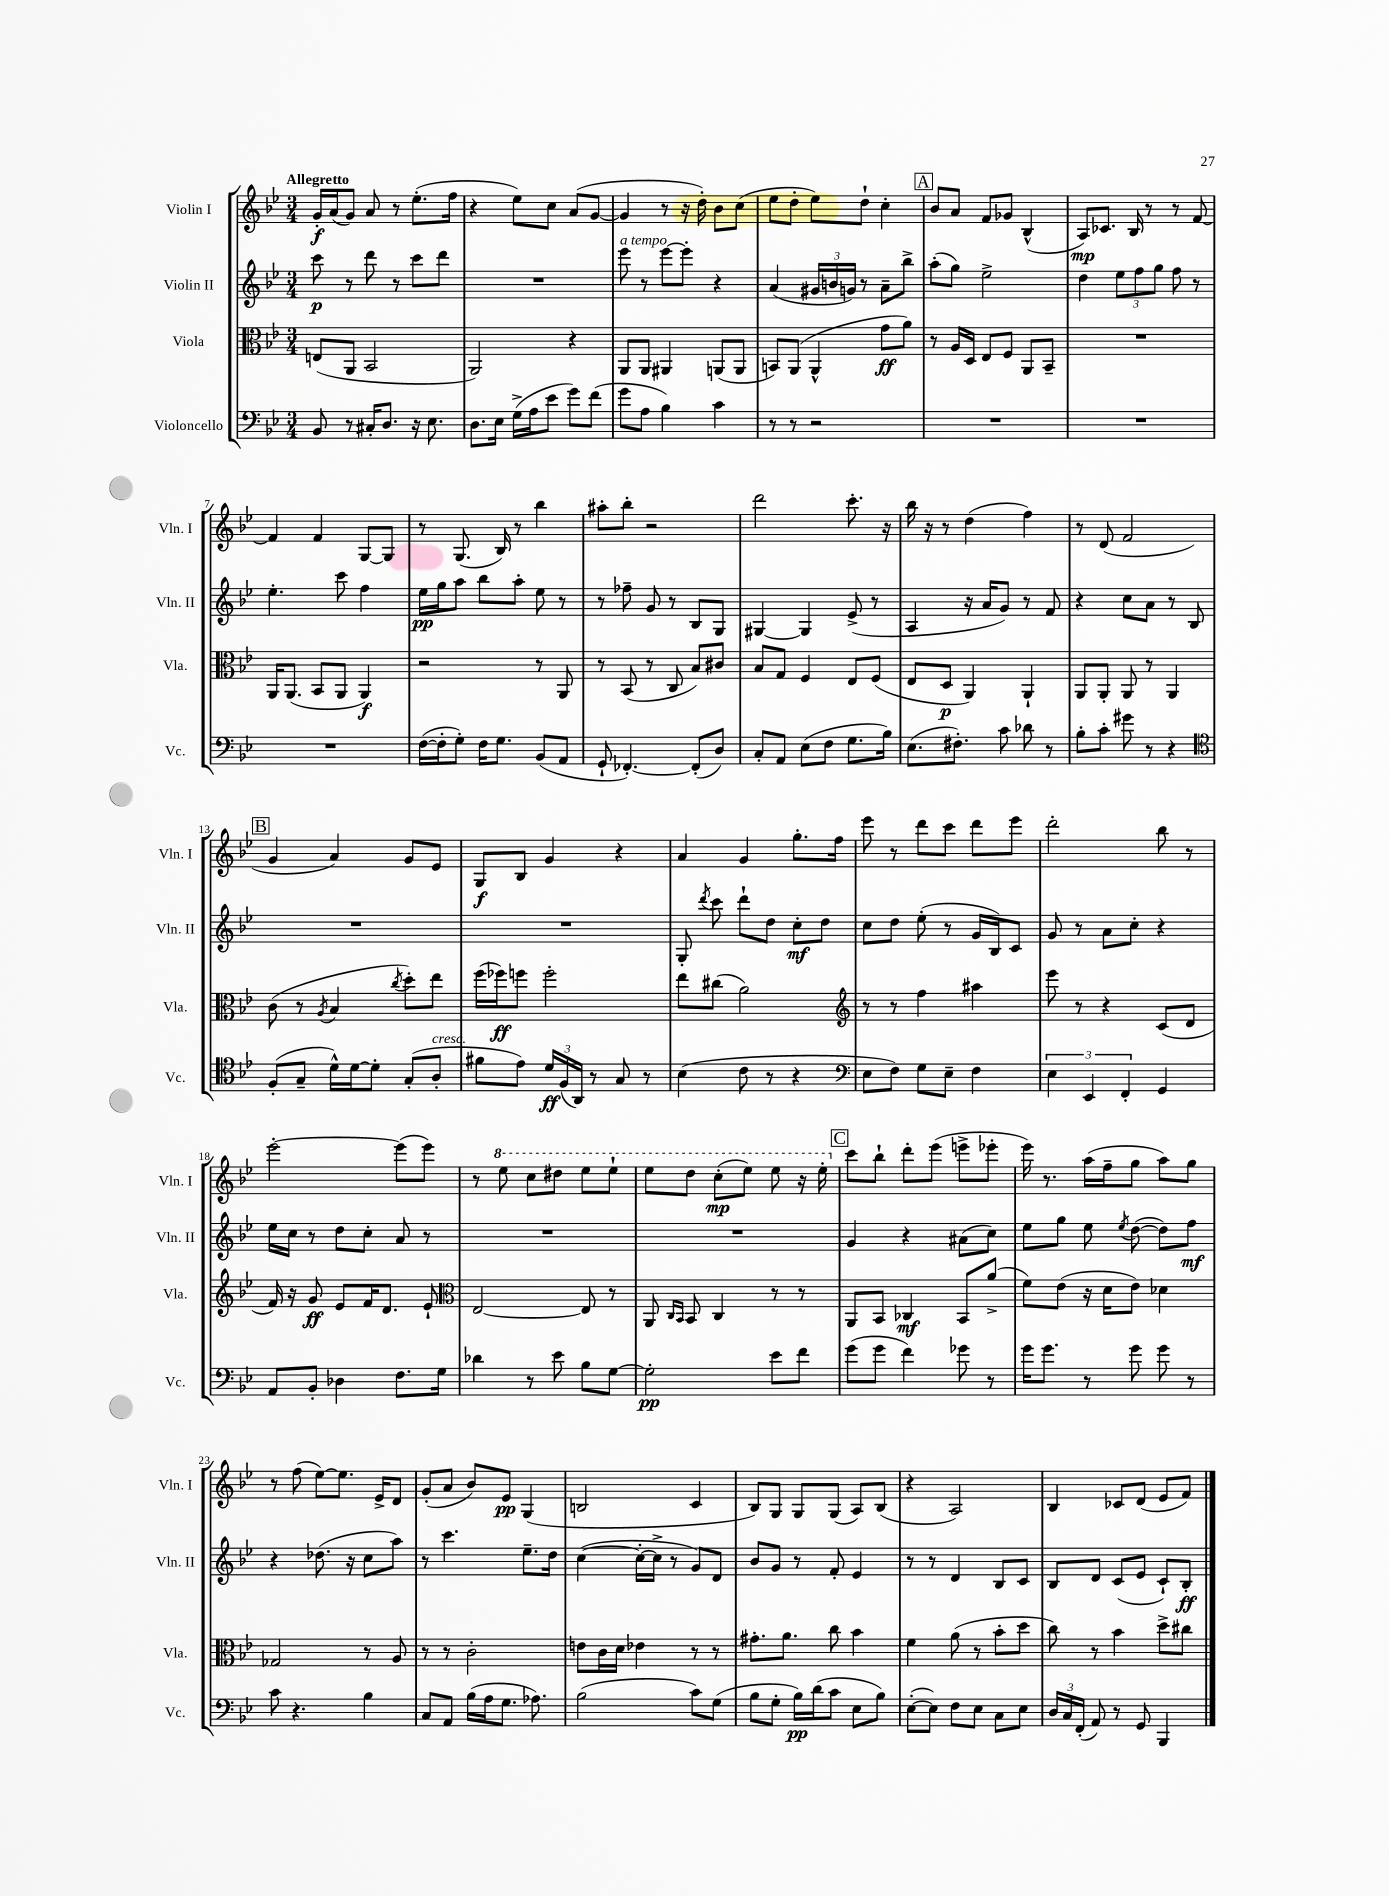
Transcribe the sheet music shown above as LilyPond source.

<<
\new StaffGroup <<
\new Staff = "s0" \with { instrumentName = "Violin I" shortInstrumentName = "Vln. I" } {
    \clef treble \key bes \major \numericTimeSignature \time 3/4 \tempo "Allegretto"
    \autoBeamOff g'16[-.\f a'16( g'8]) a'8 r8 ees''8.[-.( f''16] |
    r4 ees''8[) c''8] a'8[( g'8]~ |
    g'4 r8 r16 d''16-.) bes'8[ c''8]( |
    ees''8[ d''8]-. ees''8[) d''8]-! c''4-. |
    \mark \markup { \box "A" } bes'8[ a'8] f'8[ ges'8] bes4-^( |
    a8[\mp) ces'8.] bes16 r8 r8 f'8~ |
    f'4 f'4 g8[~ g8] |
    r8 g8.( bes16) r8 bes''4 |
    ais''8[-. bes''8]-. r2 |
    d'''2 c'''8.-. r16 |
    bes''16 r16 r8 d''4( f''4) |
    r8 d'8( f'2 |
    \mark \markup { \box "B" } g'4 a'4) g'8[ ees'8] |
    g8[\f bes8] g'4 r4 |
    a'4 g'4 g''8.[-. f''16] |
    ees'''8 r8 d'''8[ c'''8] d'''8[ ees'''8] |
    d'''2-. bes''8 r8 |
    ees'''2~-. ees'''8[( ees'''8]) |
    r8 \ottava #1 ees'''8 c'''8[ dis'''8] ees'''8[ ees'''8]-! |
    ees'''8[ d'''8] c'''8[-.\mp( ees'''8]) ees'''8 r16 ees'''16-. \ottava #0 |
    \mark \markup { \box "C" } c'''8[ bes''8]-! d'''8[-. ees'''8]( e'''8[-> ees'''8]-. |
    ees'''16) r8. a''16[( f''16-- g''8] a''8[) g''8] |
    r8 f''8( ees''8[~) ees''8.] ees'16[-> d'8] |
    g'8[-.( a'8] bes'8[) ees'8]\pp g4( |
    b2 c'4 |
    bes8[) g8] g8[ g8]( a8[) bes8]( |
    r4 a2) |
    bes4 ces'8[ d'8]( ees'8[ f'8]) \bar "|." |
}
\new Staff = "s1" \with { instrumentName = "Violin II" shortInstrumentName = "Vln. II" } {
    \clef treble \key bes \major \numericTimeSignature \time 3/4
    \autoBeamOff c'''8\p r8 d'''8 r8 c'''8[ d'''8] |
    R2. |
    ees'''8^\markup { \italic "a tempo" } r8 ees'''8[~ ees'''8]-. r4 |
    a'4( \tuplet 3/2 { gis'16[ b'16 g'16]) } r8 a'8[-- bes''8]-> |
    \mark \markup { \box "A" } a''8[-.( g''8]) ees''2-> |
    d''4 \tuplet 3/2 { ees''8[ f''8 g''8] } f''8 r8 |
    ees''4.-. c'''8 f''4 |
    ees''16[\pp g''16 a''8] bes''8[ a''8]-. ees''8 r8 |
    r8 fes''8-- g'8 r8 bes8[ g8] |
    gis4~ gis4 ees'8->( r8 |
    a4 r16 a'16[ g'8]) r8 f'8 |
    r4 c''8[ a'8] r8 bes8 |
    \mark \markup { \box "B" } R2. |
    R2. |
    g8-. \acciaccatura { d'''8 } c'''8 d'''8[-! d''8] c''8[-.\mf d''8] |
    c''8[ d''8] ees''8-.( r8 g'16[ bes16) c'8] |
    g'8 r8 a'8[ c''8]-. r4 |
    ees''16[ c''16] r8 d''8[ c''8]-. a'8 r8 |
    R2. |
    R2. |
    \mark \markup { \box "C" } g'4 r4 ais'8[( c''8]) |
    ees''8[ g''8] ees''8 \acciaccatura { ees''8 } d''8~( d''8[) f''8]\mf |
    r4 des''8.( r16 c''8[ a''8]) |
    r8 c'''4. ees''8.[-- d''16] |
    c''4~( c''16[~-. c''16]-> r8 g'8[) d'8] |
    bes'8[ g'8] r8 f'8-. ees'4 |
    r8 r8 d'4 bes8[ c'8] |
    bes8[ d'8] c'8[( ees'8] c'8[-!) bes8]-.\ff \bar "|." |
}
\new Staff = "s2" \with { instrumentName = "Viola" shortInstrumentName = "Vla." } {
    \clef alto \key bes \major \numericTimeSignature \time 3/4
    \autoBeamOff e8[( a,8] bes,2 |
    a,2) r4 |
    a,8[ a,8] ais,4 a,8[( a,8] |
    b,8[) a,8]( a,4-^ g'8[\ff a'8]) |
    \mark \markup { \box "A" } r8 a16[ d16] ees8[ f8] a,8[ bes,8]-- |
    R2. |
    a,16[ a,8.]( bes,8[ a,8] a,4\f) |
    r2 r8 a,8 |
    r8 bes,8( r8 c8 bes8[) cis'8] |
    bes8[ g8] f4 ees8[ f8]( |
    ees8[ d8]\p a,4) a,4-! |
    a,8[ a,8]-. a,8 r8 a,4 |
    \mark \markup { \box "B" } c'8( r8 \acciaccatura { a8 } bes4 \acciaccatura { c''8 } d''8[-.) ees''8] |
    f''16[( fes''16\ff) f''8] f''2-. |
    ees''8[ cis''8]( a'2) |
    \clef treble r8 r8 f''4 ais''4 |
    ees'''8 r8 r4 c'8[( d'8] |
    f'16) r16 g'8\ff ees'8[ f'16 d'8.] ees'8-! |
    \clef alto ees2~ ees8 r8 |
    a,8 \grace { c16[ bes,16] } bes,8 c4 r8 r8 |
    \mark \markup { \box "C" } a,8[ bes,8] ces4\mf bes,8[ a'8]->( |
    f'8[) ees'8]( r16 d'16[ ees'8]) des'4 |
    ges2 r8 a8 |
    r8 r8 c'2-. |
    e'8[ c'16 d'16] ees'4 r8 r8 |
    gis'8.[-. a'8.] c''8 bes'4 |
    f'4 a'8( r8 bes'8[-. d''8] |
    c''8) r8 bes'4 d''8[-> cis''8] \bar "|." |
}
\new Staff = "s3" \with { instrumentName = "Violoncello" shortInstrumentName = "Vc." } {
    \clef bass \key bes \major \numericTimeSignature \time 3/4
    \autoBeamOff bes,8 r8 cis16[-. d8.] r16 ees8. |
    d8.[ ees16] g16[->( a16 ees'8] g'8[) f'8]( |
    g'8[ a8] bes4) c'4 |
    r8 r8 r2 |
    \mark \markup { \box "A" } R2. |
    R2. |
    R2. |
    f16[~( f16-. g8]-.) f16[ g8.] bes,8[( a,8] |
    g,8-! fes,4.~-.) fes,8[-.( d8]) |
    c8[-. a,8] ees8[( f8] g8.[ bes16]) |
    ees8.[( fis8.]-.) c'8 des'8 r8 |
    bes8[-. c'8]-. gis'8 r8 r4 |
    \mark \markup { \box "B" } \clef tenor f8[-.( g8]-- d'16[-^) d'16~ d'8]-. g8[-.( a8]-.^\markup { \italic "cresc." } |
    fis'8[ ees'8]) \tuplet 3/2 { d'16[\ff f16( a,16]) } r8 g8 r8 |
    bes4( c'8 r8 r4 |
    \clef bass ees8[ f8]) g8[ ees8]-- f4 |
    \tuplet 3/2 { ees4 ees,4 f,4-. } g,4 |
    a,8[ bes,8]-. des4 f8.[ g16] |
    des'4 r8 ees'8 bes8[ g8]~ |
    g2-.\pp ees'8[ f'8] |
    \mark \markup { \box "C" } g'8[( g'8] f'4) ges'8 r8 |
    g'16[ g'8.] r8 g'8 g'8 r8 |
    c'8 r4. bes4 |
    c8[ a,8] bes16[( a16 g8.] aes8.) |
    bes2( c'8[) g8]( |
    bes8[ g8]-. bes16[\pp) d'16( c'8] ees8[ bes8]) |
    ees8[~-.( ees8]) f8[ ees8] c8[ ees8] |
    \tuplet 3/2 { d16[ c16 f,16]-.( } a,8) r8 g,8 bes,,4 \bar "|." |
}
>>
>>
